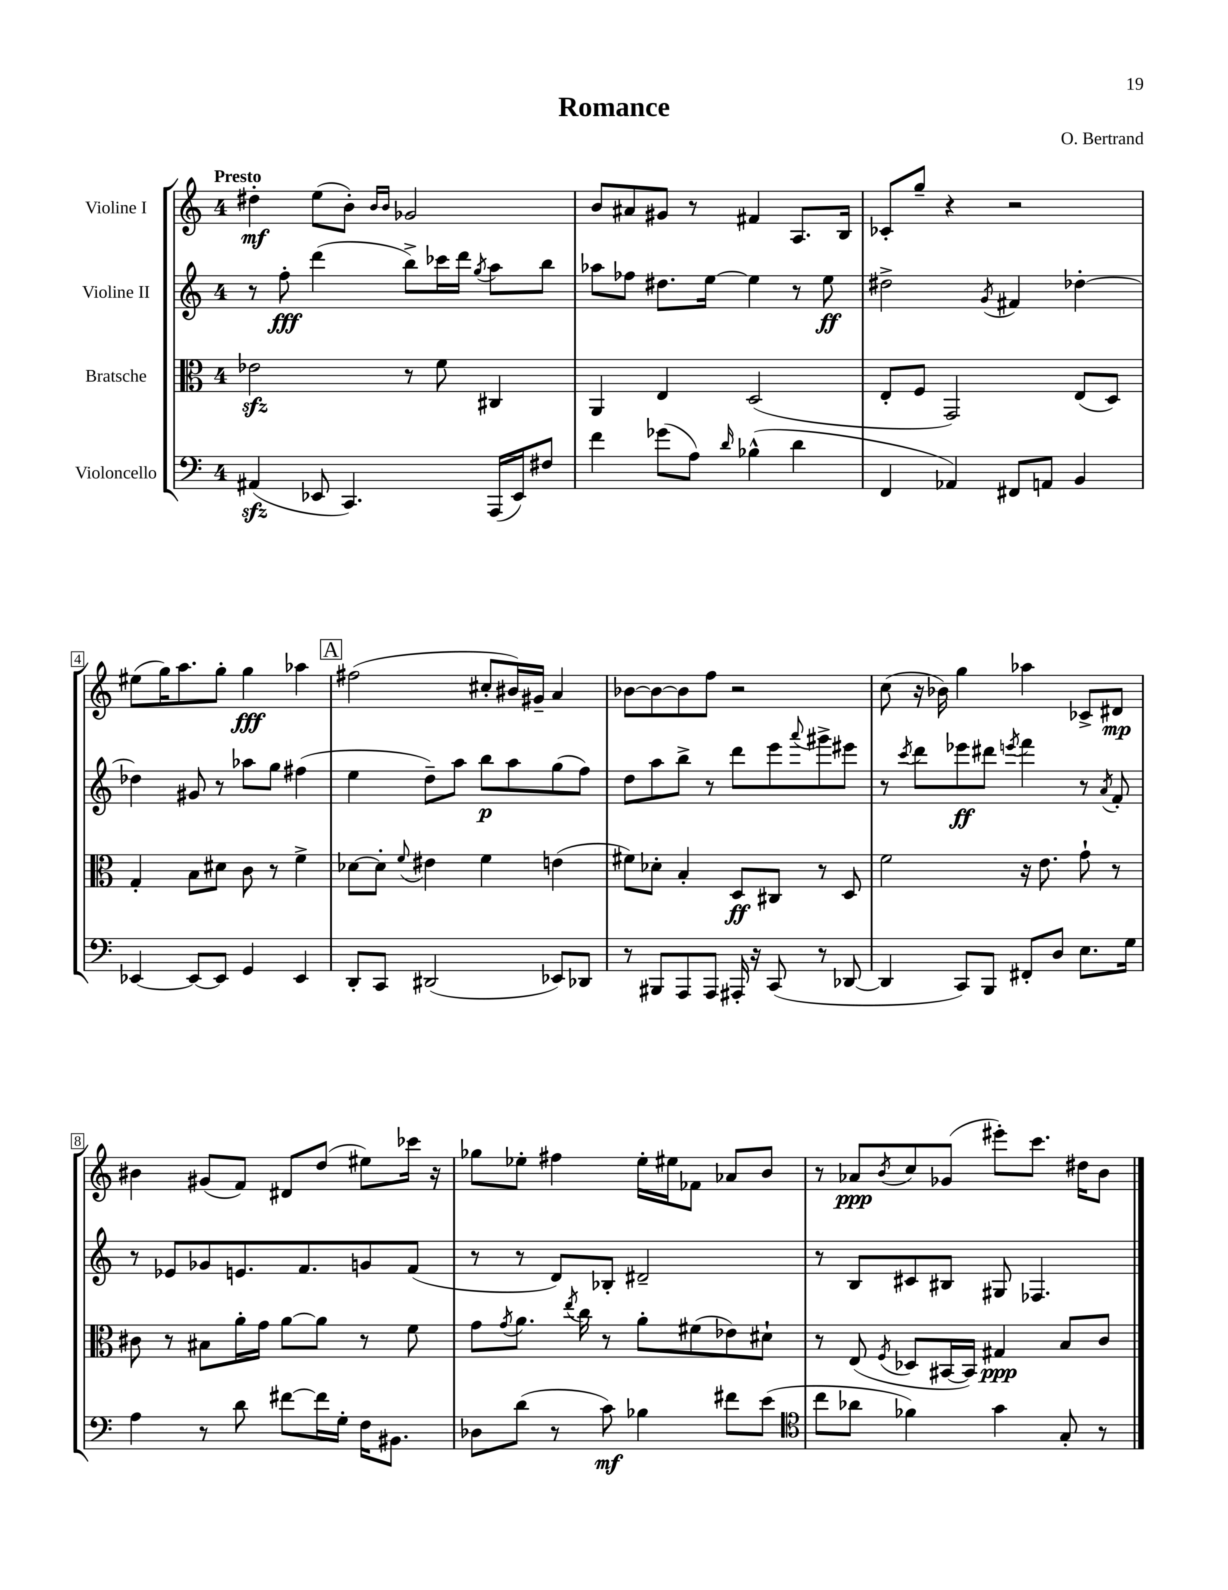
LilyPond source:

\header { title = "Romance" composer = "O. Bertrand" }
<<
\new StaffGroup <<
\new Staff = "s0" \with { instrumentName = "Violine I" } {
    \clef treble \key c \major \once \override Staff.TimeSignature.style = #'single-digit \time 4/4 \tempo "Presto"
    dis''4-.\mf e''8( b'8-.) \grace { b'16 b'16 } ges'2 |
    b'8 ais'8 gis'8 r8 fis'4 a8. b16 |
    ces'8-. g''8-- r4 r2 |
    eis''8( g''16) a''8. g''8-. g''4\fff aes''4 |
    \mark \markup { \box "A" } fis''2( cis''8-. bis'16) gis'16-- a'4 |
    bes'8~ bes'8~ bes'8 f''8 r2 |
    c''8( r16 bes'16) g''4 aes''4 ces'8-> dis'8\mp |
    bis'4 gis'8( f'8) dis'8 d''8( eis''8) ces'''16 r16 |
    ges''8 ees''8-. fis''4 ees''16-. eis''16 fes'8 aes'8 b'8 |
    r8 aes'8\ppp \acciaccatura { b'8 } c''8 ges'8( eis'''8-.) c'''8. dis''16 b'8 \bar "|." |
}
\new Staff = "s1" \with { instrumentName = "Violine II" } {
    \clef treble \key c \major \once \override Staff.TimeSignature.style = #'single-digit \time 4/4
    r8 f''8-.\fff d'''4( b''8->) ces'''16 d'''16 \acciaccatura { g''8 } a''8 b''8 |
    aes''8 fes''8 dis''8. e''16~ e''4 r8 e''8\ff |
    dis''2-> \acciaccatura { g'8 } fis'4 des''4~-. |
    des''4 gis'8 r8 aes''8 g''8 fis''4( |
    \mark \markup { \box "A" } e''4 d''8--) a''8 b''8\p a''8 g''8( f''8) |
    d''8 a''8 b''8-> r8 d'''8 e'''8 \appoggiatura { a'''8 } gis'''8-> eis'''8 |
    r8 \acciaccatura { c'''8 } d'''8 ees'''8\ff dis'''8 \acciaccatura { e'''8 } f'''4 r8 \acciaccatura { a'8 } f'8-. |
    r8 ees'8 ges'8 e'8. f'8. g'8 f'8( |
    r8 r8 d'8) bes8-. dis'2-- |
    r8 b8 cis'8 bis8 gis8 fes4. \bar "|." |
}
\new Staff = "s2" \with { instrumentName = "Bratsche" } {
    \clef alto \key c \major \once \override Staff.TimeSignature.style = #'single-digit \time 4/4
    ees'2\sfz r8 f'8 cis4 |
    a,4 e4 d2( |
    e8-. f8 g,2) e8( d8) |
    g4-. b8 dis'8 c'8 r8 f'4-> |
    \mark \markup { \box "A" } des'8~ des'8-. \appoggiatura { f'8 } eis'4 f'4 e'4( |
    fis'8) des'8-. b4-. d8\ff cis8 r8 d8 |
    f'2 r16 e'8. g'8-! r8 |
    cis'8 r8 bis8 a'16-. g'16 a'8~ a'8 r8 f'8 |
    g'8 \acciaccatura { g'8 } a'8. \acciaccatura { e''8 } c''16 r8 a'8-. fis'8( ees'8) dis'8-! |
    r8 e8( \acciaccatura { f8 } des8 bis,16~ bis,16) gis4\ppp b8 c'8 \bar "|." |
}
\new Staff = "s3" \with { instrumentName = "Violoncello" } {
    \clef bass \key c \major \once \override Staff.TimeSignature.style = #'single-digit \time 4/4
    ais,4\sfz( ees,8 c,4.) a,,16( ees,16) fis8 |
    f'4 ges'8( a8) \grace { d'16 } bes4-^( d'4 |
    f,4 aes,4) fis,8 a,8 b,4 |
    ees,4~ ees,8~ ees,8 g,4 ees,4 |
    \mark \markup { \box "A" } d,8-. c,8 dis,2( ees,8) des,8 |
    r8 bis,,8 a,,8 a,,8 ais,,16-. r16 c,8( r8 des,8~ |
    des,4 c,8) b,,8 fis,8-. d8 e8. g16 |
    a4 r8 d'8 fis'8~ fis'16 g16-. f16 bis,8. |
    des8 d'8( r8 c'8\mf) bes4 fis'8 e'8( |
    \clef tenor c''8 aes'8 fes'4) g'4 g8-. r8 \bar "|." |
}
>>
>>
\layout { \context { \Score \override BarNumber.stencil = #(make-stencil-boxer 0.1 0.3 ly:text-interface::print) } }
